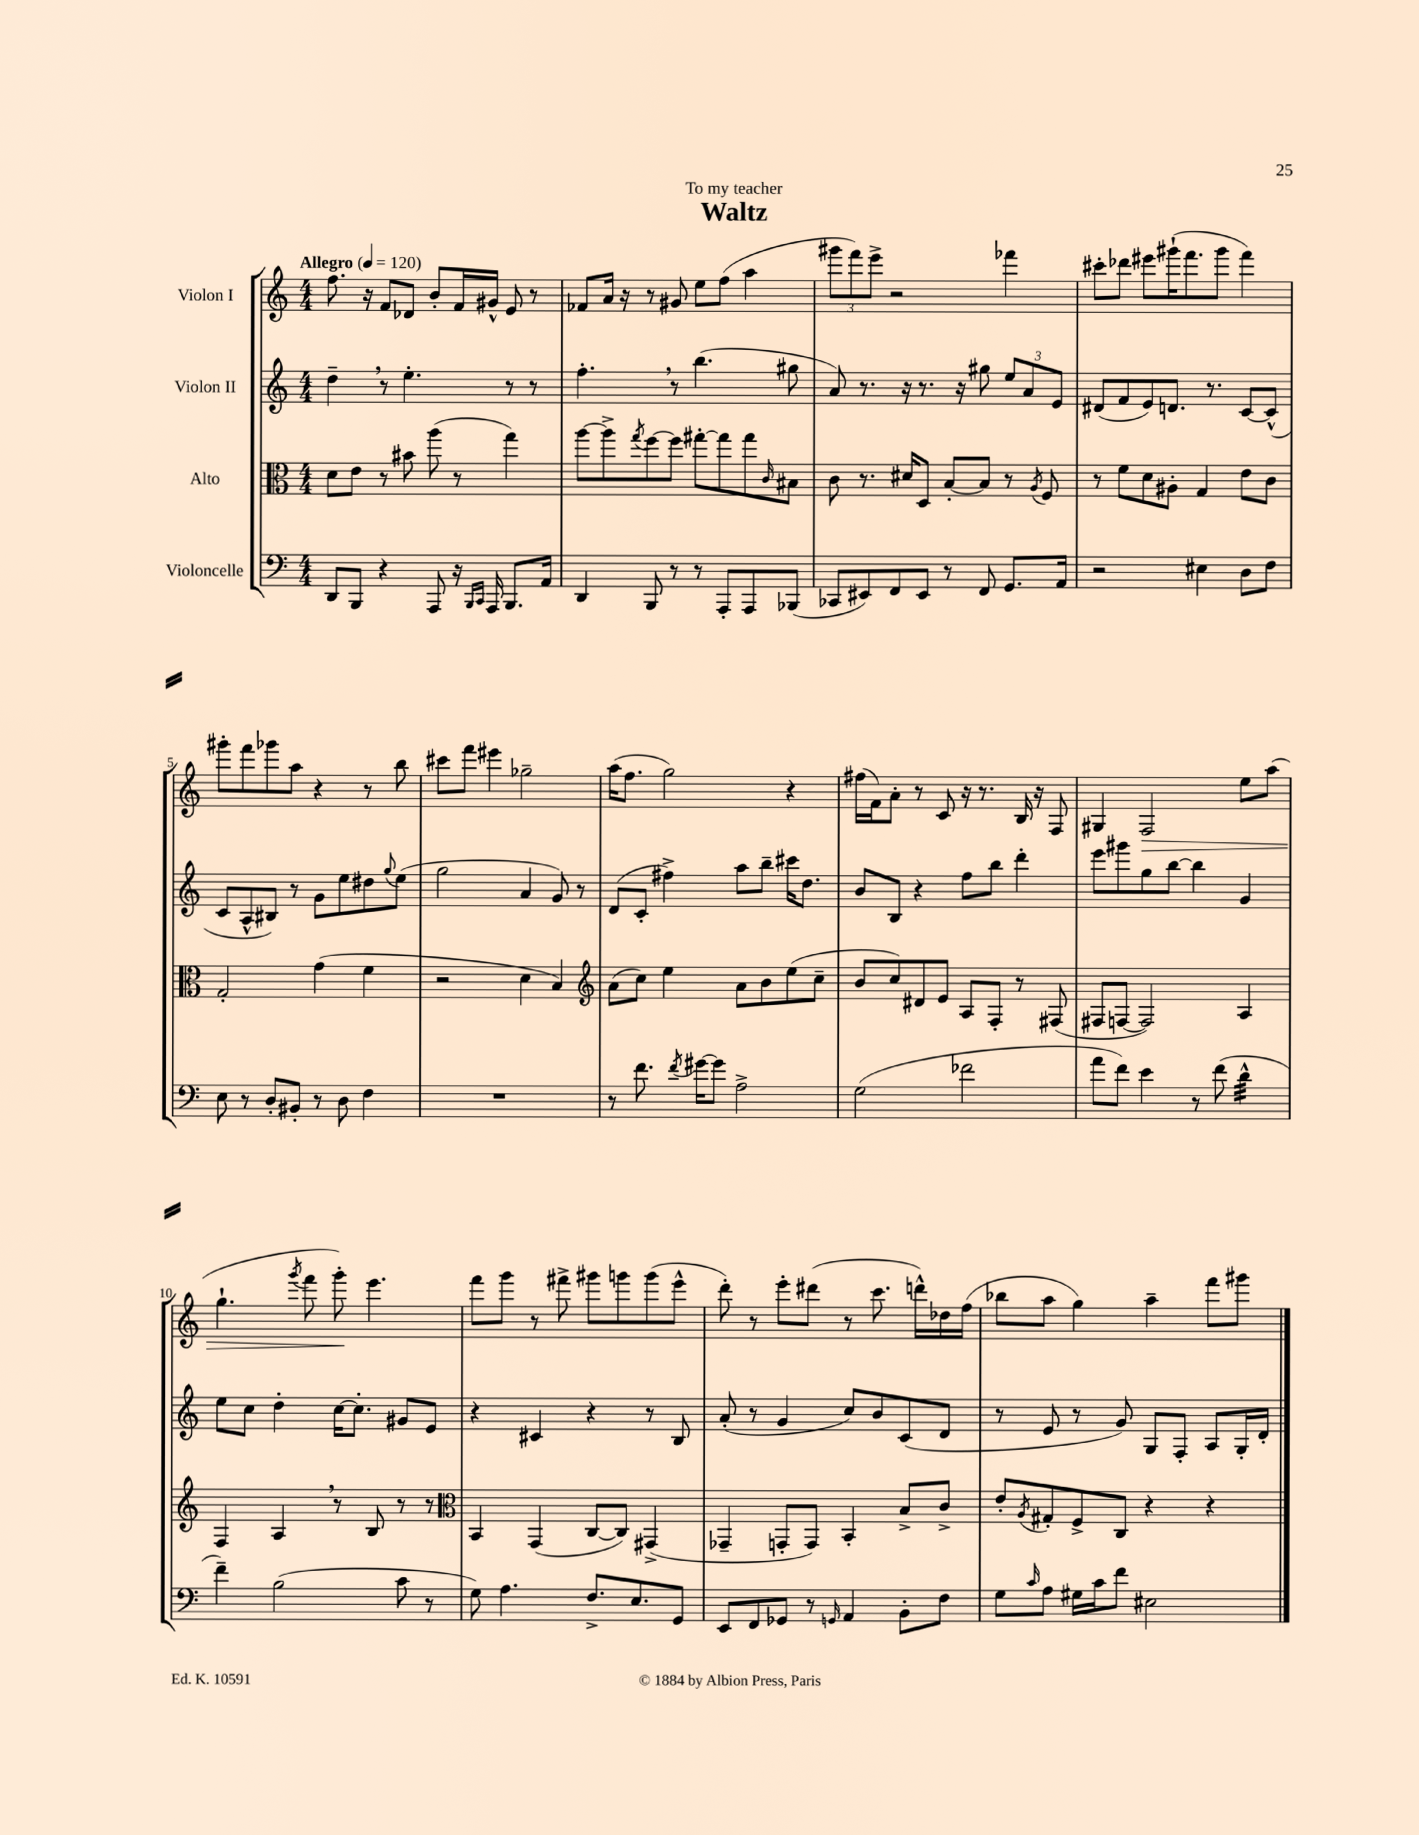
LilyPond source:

\header { title = "Waltz" dedication = "To my teacher" }
<<
\new StaffGroup <<
\new Staff = "s0" \with { instrumentName = "Violon I" } {
    \clef treble \key c \major \numericTimeSignature \time 4/4 \tempo "Allegro" 4 = 120
    f''8. r16 f'8 des'8 b'8-. f'16 gis'16-^ e'8 r8 |
    fes'8 a'16 r16 r8 gis'8 e''8 f''8( a''4 |
    \tuplet 3/2 { gis'''8 f'''8) e'''8-> } r2 fes'''4 |
    cis'''8-. des'''8 eis'''8 gis'''16-!( f'''8. gis'''8 f'''4) |
    gis'''8-. f'''8 ges'''8 a''8 r4 r8 b''8 |
    cis'''8 f'''8 eis'''4 ges''2-- |
    a''16( f''8. g''2) r4 |
    fis''16( f'16) a'8-. r8 c'8 r16 r8. b16 r16 f8 |
    gis4 f2\> e''8 a''8( |
    g''4.-! \acciaccatura { g'''8 } f'''8 g'''8-.\!) e'''4. |
    f'''8 g'''8 r8 fis'''8-> gis'''8 g'''8 g'''8( e'''8-^ |
    d'''8-.) r8 e'''8-. dis'''8( r8 c'''8. d'''16-^) des''16 f''16( |
    bes''8 a''8 g''4) a''4-- f'''8 gis'''8 \bar "|." |
}
\new Staff = "s1" \with { instrumentName = "Violon II" } {
    \clef treble \key c \major \numericTimeSignature \time 4/4
    d''4-- \breathe r8 e''4.-. r8 r8 |
    f''4.-. \breathe r8 b''4.( gis''8 |
    a'8) r8. r16 r8. r16 gis''8 \tuplet 3/2 { e''8 a'8 e'8 } |
    dis'8( f'8 e'8) d'8. r8. c'8~ c'8-^( |
    c'8 a8-^ bis8) r8 g'8 e''8 dis''8 \appoggiatura { g''8 } e''8( |
    g''2 a'4 g'8) r8 |
    d'8( c'8-. fis''4->) a''8 b''8-- cis'''16 d''8. |
    b'8 b8 r4 f''8 b''8 d'''4-. |
    e'''8 gis'''8 g''8 b''8~ b''4 g'4 |
    e''8 c''8 d''4-. c''16~ c''8.-. gis'8 e'8 |
    r4 cis'4 r4 r8 b8 |
    a'8-.( r8 g'4 c''8) b'8 c'8( d'8 |
    r8 e'8 r8 g'8) g8 f8-. a8 g16-. d'16-. \bar "|." |
}
\new Staff = "s2" \with { instrumentName = "Alto" } {
    \clef alto \key c \major \numericTimeSignature \time 4/4
    d'8 e'8 r8 bis'8 a''8( r8 g''4) |
    a''8~ a''8-> \acciaccatura { g''8 } f''8~ f''8 gis''8~-. gis''8 gis''8 \grace { c'16 } bis8 |
    c'8 r8. dis'16 d8 b8~-. b8 r8 \acciaccatura { a8 } f8 |
    r8 f'8 d'8 ais8-. g4 e'8 c'8 |
    g2-. g'4( f'4 |
    r2 d'4 b4) |
    \clef treble a'8( c''8) e''4 a'8 b'8 e''8( c''8-- |
    b'8 c''8) dis'8 e'8 a8 f8-. r8 fis8( |
    fis8 f8~ f2) a4 |
    f4 a4 \breathe r8 b8 r8 r8 |
    \clef alto b,4 g,4( c8~ c8) gis,4->( |
    ges,4-- g,8-. g,8) b,4-. b8-> c'8-> |
    e'8-. \acciaccatura { a8 } gis8-. f8-> c8 r4 r4 \bar "|." |
}
\new Staff = "s3" \with { instrumentName = "Violoncelle" } {
    \clef bass \key c \major \numericTimeSignature \time 4/4
    d,8 b,,8 r4 a,,8 r16 \grace { b,,16 c,16 } a,,16 b,,8. a,16 |
    d,4 b,,8 r8 r8 a,,8-. a,,8 bes,,8( |
    ces,8 eis,8) f,8 eis,8 r8 f,8 g,8. a,16 |
    r2 eis4 d8 f8 |
    e8 r8 d8-. bis,8-. r8 d8 f4 |
    R1 |
    r8 f'8. \acciaccatura { f'8 } gis'16~ gis'8 a2-> |
    g2( fes'2 |
    a'8 f'8) e'4 r8 f'8( d'4:32-^ |
    f'4--) b2( c'8 r8 |
    g8) a4. f8.-> e8. g,8 |
    e,8 f,8 ges,8 r8 \grace { g,16 } a,4 b,8-. f8 |
    g8 \grace { c'16 } a8 gis16 c'16 f'8 eis2 \bar "|." |
}
>>
>>
